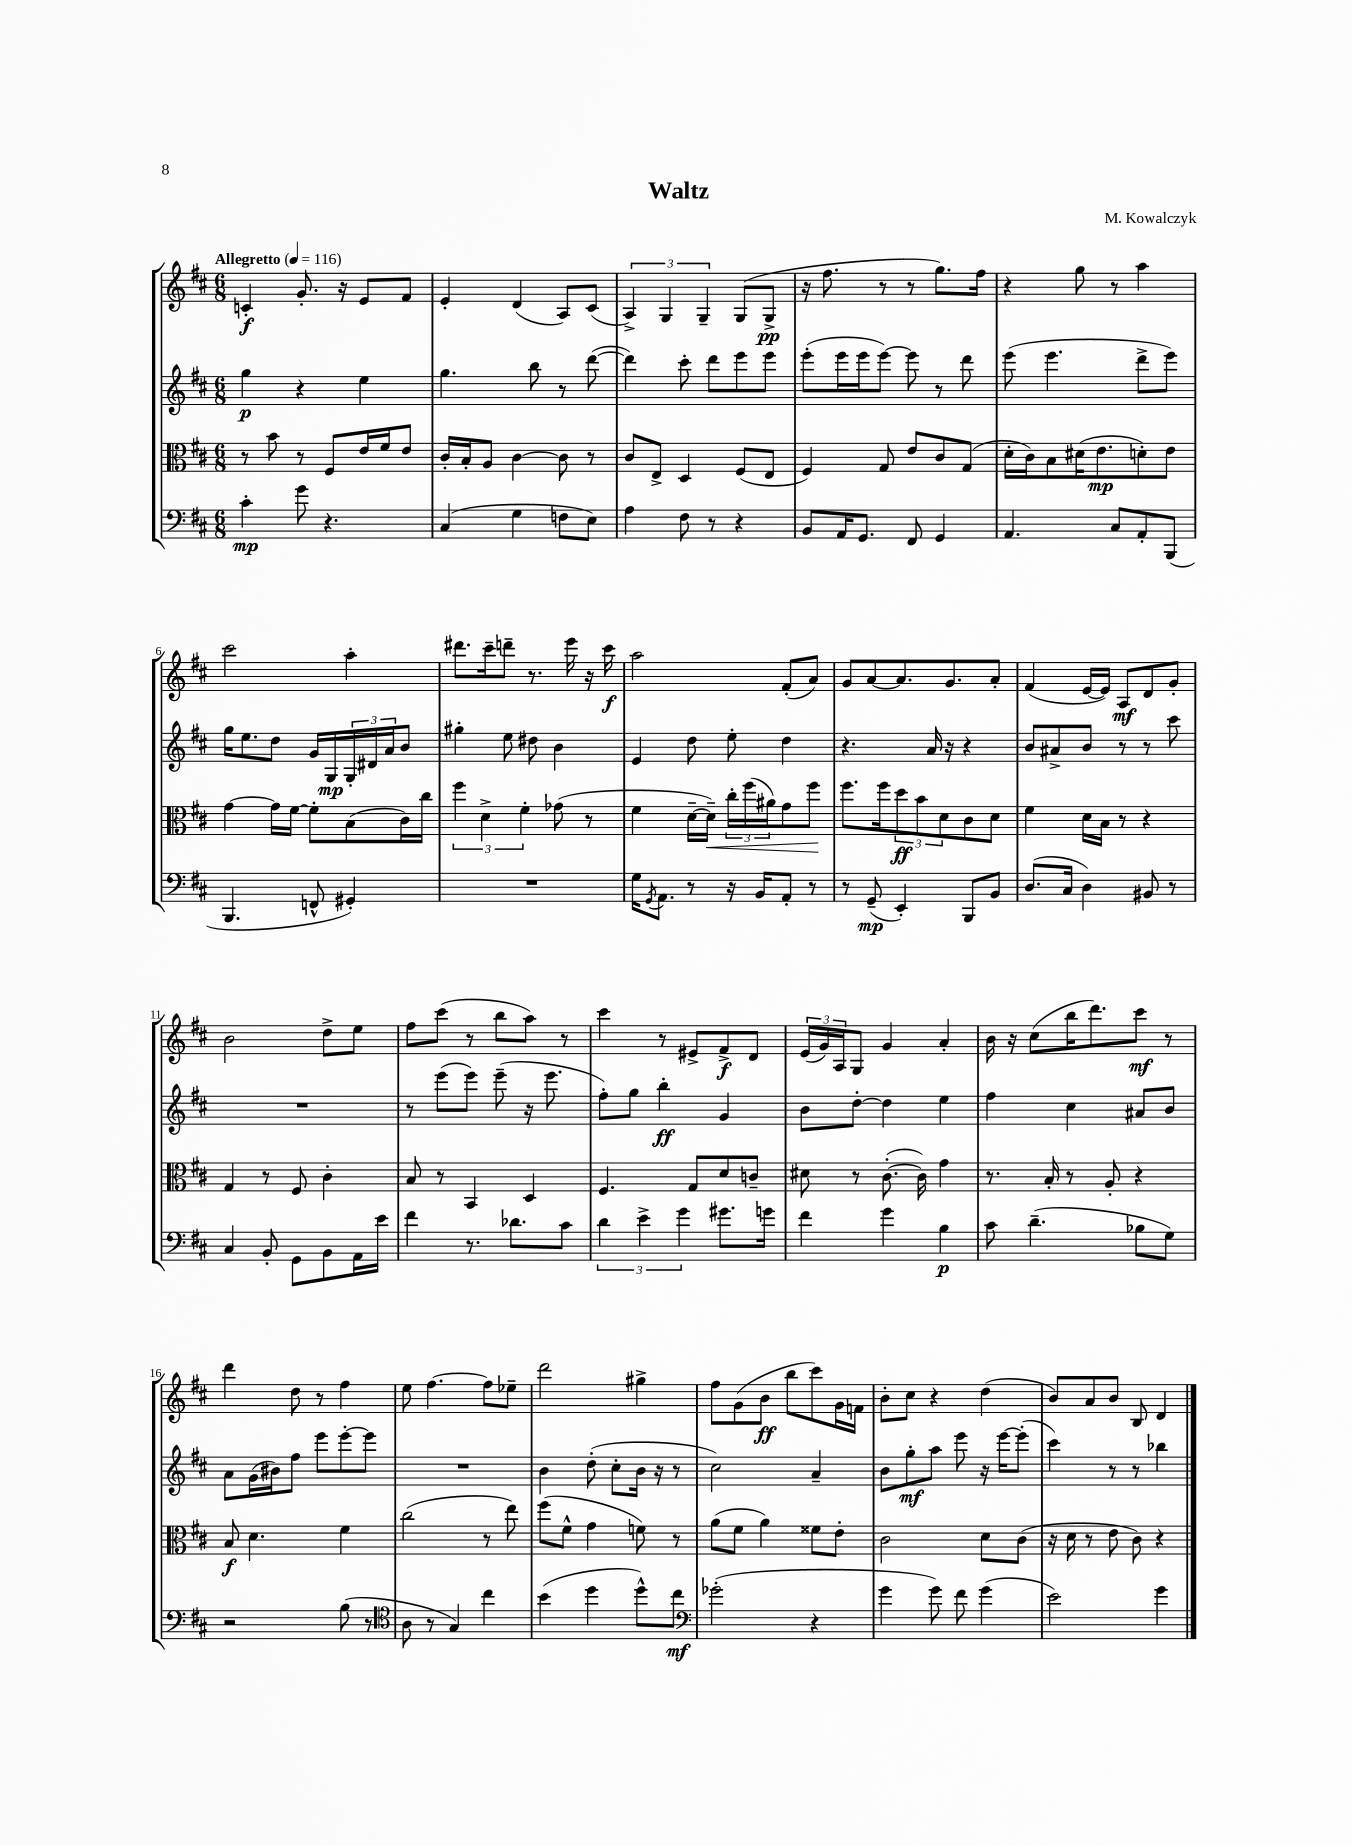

**kern	**dynam	**kern	**dynam	**kern	**dynam	**kern	**dynam
*part4	*part4	*part3	*part3	*part2	*part2	*part1	*part1
*staff4	*staff4	*staff3	*staff3	*staff2	*staff2	*staff1	*staff1
*clefF4	*	*clefC3	*	*clefG2	*	*clefG2	*
*k[f#c#]	*	*k[f#c#]	*	*k[f#c#]	*	*k[f#c#]	*
*M6/8	*	*M6/8	*	*M6/8	*	*M6/8	*
*MM116	*	*MM116	*	*MM116	*	*MM116	*
=1	=1	=1	=1	=1	=1	=1	=1
!	!	!	!	!	!	!LO:TX:a:B:t=Allegretto	!
4c#'\	mp	8r	.	4gg\	p	4cn'/	f
.	.	8b\	.	.	.	.	.
8g\	.	8r	.	4r	.	8.g'/	.
4.r	.	8F#/L	.	.	.	.	.
.	.	.	.	.	.	16r	.
.	.	16e/L	.	4ee\	.	8e/L	.
.	.	16f#/J	.	.	.	.	.
.	.	8e/J	.	.	.	8f#/J	.
=2	=2	=2	=2	=2	=2	=2	=2
(4C#/	.	16c#'/LL	.	4.gg\	.	4e'/	.
.	.	16B'/J	.	.	.	.	.
.	.	8A/J	.	.	.	.	.
4G\	.	[4c#\	.	.	.	(4d/	.
.	.	.	.	8bb\	.	.	.
8Fn\L	.	8c#\]	.	8r	.	8A/L)	.
8E\J)	.	8r	.	([8ddd\	.	(8c#/J	.
=3	=3	=3	=3	=3	=3	=3	=3
4A\	.	8c#/L	.	4ddd\])	.	6A^/)	.
.	.	8E^/J	.	.	.	.	.
.	.	.	.	.	.	6G/	.
8F#\	.	4D/	.	8ccc#'\	.	.	.
.	.	.	.	.	.	6G~/	.
8r	.	.	.	8ddd\L	.	.	.
4r	.	(8F#/L	.	8eee\	.	(8G/L	.
.	.	8E/J	.	8eee\J	.	8G^/J	pp
=4	=4	=4	=4	=4	=4	=4	=4
8BB/L	.	4F#/)	.	(8eee'\L	.	16r	.
.	.	.	.	.	.	8.ff#\	.
16AA/K	.	.	.	16eee\L	.	.	.
8.GG/J	.	.	.	16eee\J	.	.	.
.	.	8G/	.	[8eee\J)	.	8r	.
8FF#/	.	8e/L	.	8eee\]	.	8r	.
4GG/	.	8c#/	.	8r	.	8.gg\L)	.
.	.	(8G/J	.	8ddd\	.	.	.
.	.	.	.	.	.	16ff#\Jk	.
=5	=5	=5	=5	=5	=5	=5	=5
4.AA/	.	16d'\LL	.	(8eee\	.	4r	.
.	.	16c#\J)	.	.	.	.	.
.	.	8B\	.	4.eee\	.	.	.
.	.	(16d#X\K	.	.	.	8gg\	.
.	.	8.e\	mp	.	.	.	.
8C#/L	.	.	.	.	.	8r	.
8AA'/	.	8dn'\)	.	8ddd^\L	.	4aa\	.
(8BBB/J	.	8e\J	.	8eee\J)	.	.	.
!!LO:LB:g=z
=6	=6	=6	=6	=6	=6	=6	=6
4.BBB/	.	[4g\	.	16gg\KL	.	2ccc#\	.
.	.	.	.	8.ee\	.	.	.
.	.	16g\LL]	.	8dd\J	.	.	.
.	.	[16f#\JJ	.	.	.	.	.
8FFn^^/	.	8f#'\L]	.	16g/LL	.	.	.
.	.	.	.	16G/	mp	.	.
4GG#X'/)	.	(8B\	.	24G'/	.	4aa'\	.
.	.	.	.	24d#X/	.	.	.
.	.	.	.	24a/J	.	.	.
.	.	16c#\L)	.	8b/J	.	.	.
.	.	16cc#\JJ	.	.	.	.	.
=7	=7	=7	=7	=7	=7	=7	=7
2.r	.	6ff#\	.	4gg#X'\	.	8.ddd#X\L	.
.	.	6d^\	.	.	.	.	.
.	.	.	.	.	.	16ccc#~\k	.
.	.	.	.	8ee\	.	8dddn~\J	.
.	.	6f#'\	.	.	.	.	.
.	.	.	.	8dd#X\	.	8.r	.
.	.	(8g-X\	.	4b\	.	.	.
.	.	.	.	.	.	16eee\	.
.	.	8r	.	.	.	16r	.
.	.	.	.	.	.	16ccc#\	f
=8	=8	=8	=8	=8	=8	=8	=8
16G\KL	.	4f#\	.	4e/	.	2aa\	.
8qGG/	.	.	.	.	.	.	.
8.AA\J	.	.	.	.	.	.	.
8r	.	[16d~\LL	.	8dd\	.	.	.
!	!	!	!LO:HP:b	!	!	!	!
.	.	16d~\JJ])	<	.	.	.	.
16r	.	24cc#'\LL	.	8ee'\	.	.	.
.	.	(24ff#\	.	.	.	.	.
16BB/KL	.	.	.	.	.	.	.
.	.	24a#X\J)	.	.	.	.	.
8AA'/J	.	8g\	.	4dd\	.	(8f#'/L	.
8r	.	8ff#\J	.	.	.	8a/J)	.
.	.	.	[	.	.	.	.
=9	=9	=9	=9	=9	=9	=9	=9
8r	.	8.ff#\L	.	4.r	.	8g/L	.
(8GG~/	mp	.	.	.	.	[8a/	.
.	.	16ff#\k	.	.	.	.	.
4EE'/)	.	12dd\	ff	.	.	8.a/]	.
.	.	12b\	.	.	.	.	.
.	.	.	.	16a/	.	.	.
.	.	12d\	.	.	.	.	.
.	.	.	.	16r	.	8.g/	.
8BBB/L	.	8c#\	.	4r	.	.	.
8BB/J	.	8d\J	.	.	.	8a'/J	.
=10	=10	=10	=10	=10	=10	=10	=10
(8.D/L	.	4f#\	.	8b/L	.	(4f#/	.
.	.	.	.	8a#X^/	.	.	.
16C#/Jk	.	.	.	.	.	.	.
4D\)	.	16d\LL	.	8b/J	.	[16e/LL	.
.	.	16B\JJ	.	.	.	16e/JJ])	.
.	.	8r	.	8r	.	8A/L	mf
8BB#X/	.	4r	.	8r	.	8d/	.
8r	.	.	.	8ccc#\	.	8g'/J	.
!!LO:LB:g=z
=11	=11	=11	=11	=11	=11	=11	=11
4C#/	.	4G/	.	2.r	.	2b\	.
8BB'/	.	8r	.	.	.	.	.
8GG\L	.	8F#/	.	.	.	.	.
8BB\	.	4c#'\	.	.	.	8dd^\L	.
16AA\L	.	.	.	.	.	8ee\J	.
16e\JJ	.	.	.	.	.	.	.
=12	=12	=12	=12	=12	=12	=12	=12
4f#\	.	8B/	.	8r	.	8ff#\L	.
.	.	8r	.	(8eee\L	.	(8ccc#\J	.
8.r	.	4BB/	.	8eee\J)	.	8r	.
.	.	.	.	(8eee~\	.	8bb\L	.
8.d-X\L	.	.	.	.	.	.	.
.	.	4D/	.	16r	.	8aa\J)	.
.	.	.	.	8.eee\	.	.	.
8c#\J	.	.	.	.	.	8r	.
=13	=13	=13	=13	=13	=13	=13	=13
6d\	.	4.F#/	.	8ff#'\L)	.	4ccc#\	.
.	.	.	.	8gg\J	.	.	.
6e^\	.	.	.	.	.	.	.
.	.	.	.	4bb'\	ff	8r	.
6g\	.	.	.	.	.	.	.
.	.	8G/L	.	.	.	8e#X^/L	.
8.g#X\L	.	8d/	.	4g/	.	8f#^/	f
.	.	8cn~/J	.	.	.	8d/J	.
16gn\Jk	.	.	.	.	.	.	.
=14	=14	=14	=14	=14	=14	=14	=14
4f#\	.	8d#X\	.	8b\L	.	(24e/LL	.
.	.	.	.	.	.	24g/)	.
.	.	.	.	.	.	24A/J	.
.	.	8r	.	[8dd'\J	.	8G/J	.
4g\	.	([8.c#'\	.	4dd\]	.	4g/	.
.	.	16c#\])	.	.	.	.	.
4B\	p	4g\	.	4ee\	.	4a'/	.
=15	=15	=15	=15	=15	=15	=15	=15
8c#\	.	8.r	.	4ff#\	.	16b\	.
.	.	.	.	.	.	16r	.
(4.d~\	.	.	.	.	.	(8cc#\L	.
.	.	16B'/	.	.	.	.	.
.	.	8r	.	4cc#\	.	16bb\K	.
.	.	.	.	.	.	8.ddd\)	.
.	.	8A'/	.	.	.	.	.
8B-X\L	.	4r	.	8a#X/L	.	8ccc#\J	mf
8G\J)	.	.	.	8b/J	.	8r	.
!!LO:LB:g=z
=16	=16	=16	=16	=16	=16	=16	=16
2r	.	8B/	f	8a\L	.	4ddd\	.
.	.	4.d\	.	(16g\L	.	.	.
.	.	.	.	16b#X\J)	.	.	.
.	.	.	.	8ff#\J	.	8dd\	.
.	.	.	.	8eee\L	.	8r	.
(8B\	.	4f#\	.	[8eee'\	.	4ff#\	.
8r	.	.	.	8eee\J]	.	.	.
=17	=17	=17	=17	=17	=17	=17	=17
*clefC4	*	*	*	*	*	*	*
8A\	.	(2cc#\	.	2.r	.	8ee\	.
8r	.	.	.	.	.	[4.ff#\	.
4G/)	.	.	.	.	.	.	.
4cc#\	.	8r	.	.	.	8ff#\L]	.
.	.	8ee\)	.	.	.	8ee-X~\J	.
=18	=18	=18	=18	=18	=18	=18	=18
(4b\	.	(8ff#\L	.	4b\	.	2ddd\	.
.	.	8f#^^\J	.	.	.	.	.
4dd\	.	4g\	.	(8dd'\	.	.	.
.	.	.	.	8cc#'\L	.	.	.
8dd^^\L)	.	8fn\)	.	16b\Jk	.	4gg#X^\	.
.	.	.	.	16r	.	.	.
8cc#\J	mf	8r	.	8r	.	.	.
=19	=19	=19	=19	=19	=19	=19	=19
*clefF4	*	*	*	*	*	*	*
(2g-X'\	.	(8a\L	.	2cc#\)	.	8ff#\L	.
.	.	8f#\J	.	.	.	(8g\	.
.	.	4a\)	.	.	.	8b\J	ff
.	.	.	.	.	.	8bb\L	.
4r	.	8f##X\L	.	4a~/	.	8ccc#\)	.
.	.	8e'\J	.	.	.	16g\L	.
.	.	.	.	.	.	16fn\JJ	.
=20	=20	=20	=20	=20	=20	=20	=20
4g\	.	2c#\	.	8b\L	.	8b'\L	.
.	.	.	.	8gg'\	mf	8cc#\J	.
8g\)	.	.	.	8aa\J	.	4r	.
8f#\	.	.	.	8eee\	.	.	.
(4g\	.	8d\L	.	16r	.	(4dd\	.
.	.	.	.	[16eee\KL	.	.	.
.	.	(8c#\J	.	(8eee'\J]	.	.	.
=21	=21	=21	=21	=21	=21	=21	=21
2e\)	.	16r	.	4ccc#\)	.	8b/L)	.
.	.	16d\	.	.	.	.	.
.	.	8r	.	.	.	8a/	.
.	.	8e\	.	8r	.	8b/J	.
.	.	8c#\)	.	8r	.	8B/	.
4g\	.	4r	.	4bb-X\	.	4d/	.
==	==	==	==	==	==	==	==
*-	*-	*-	*-	*-	*-	*-	*-
